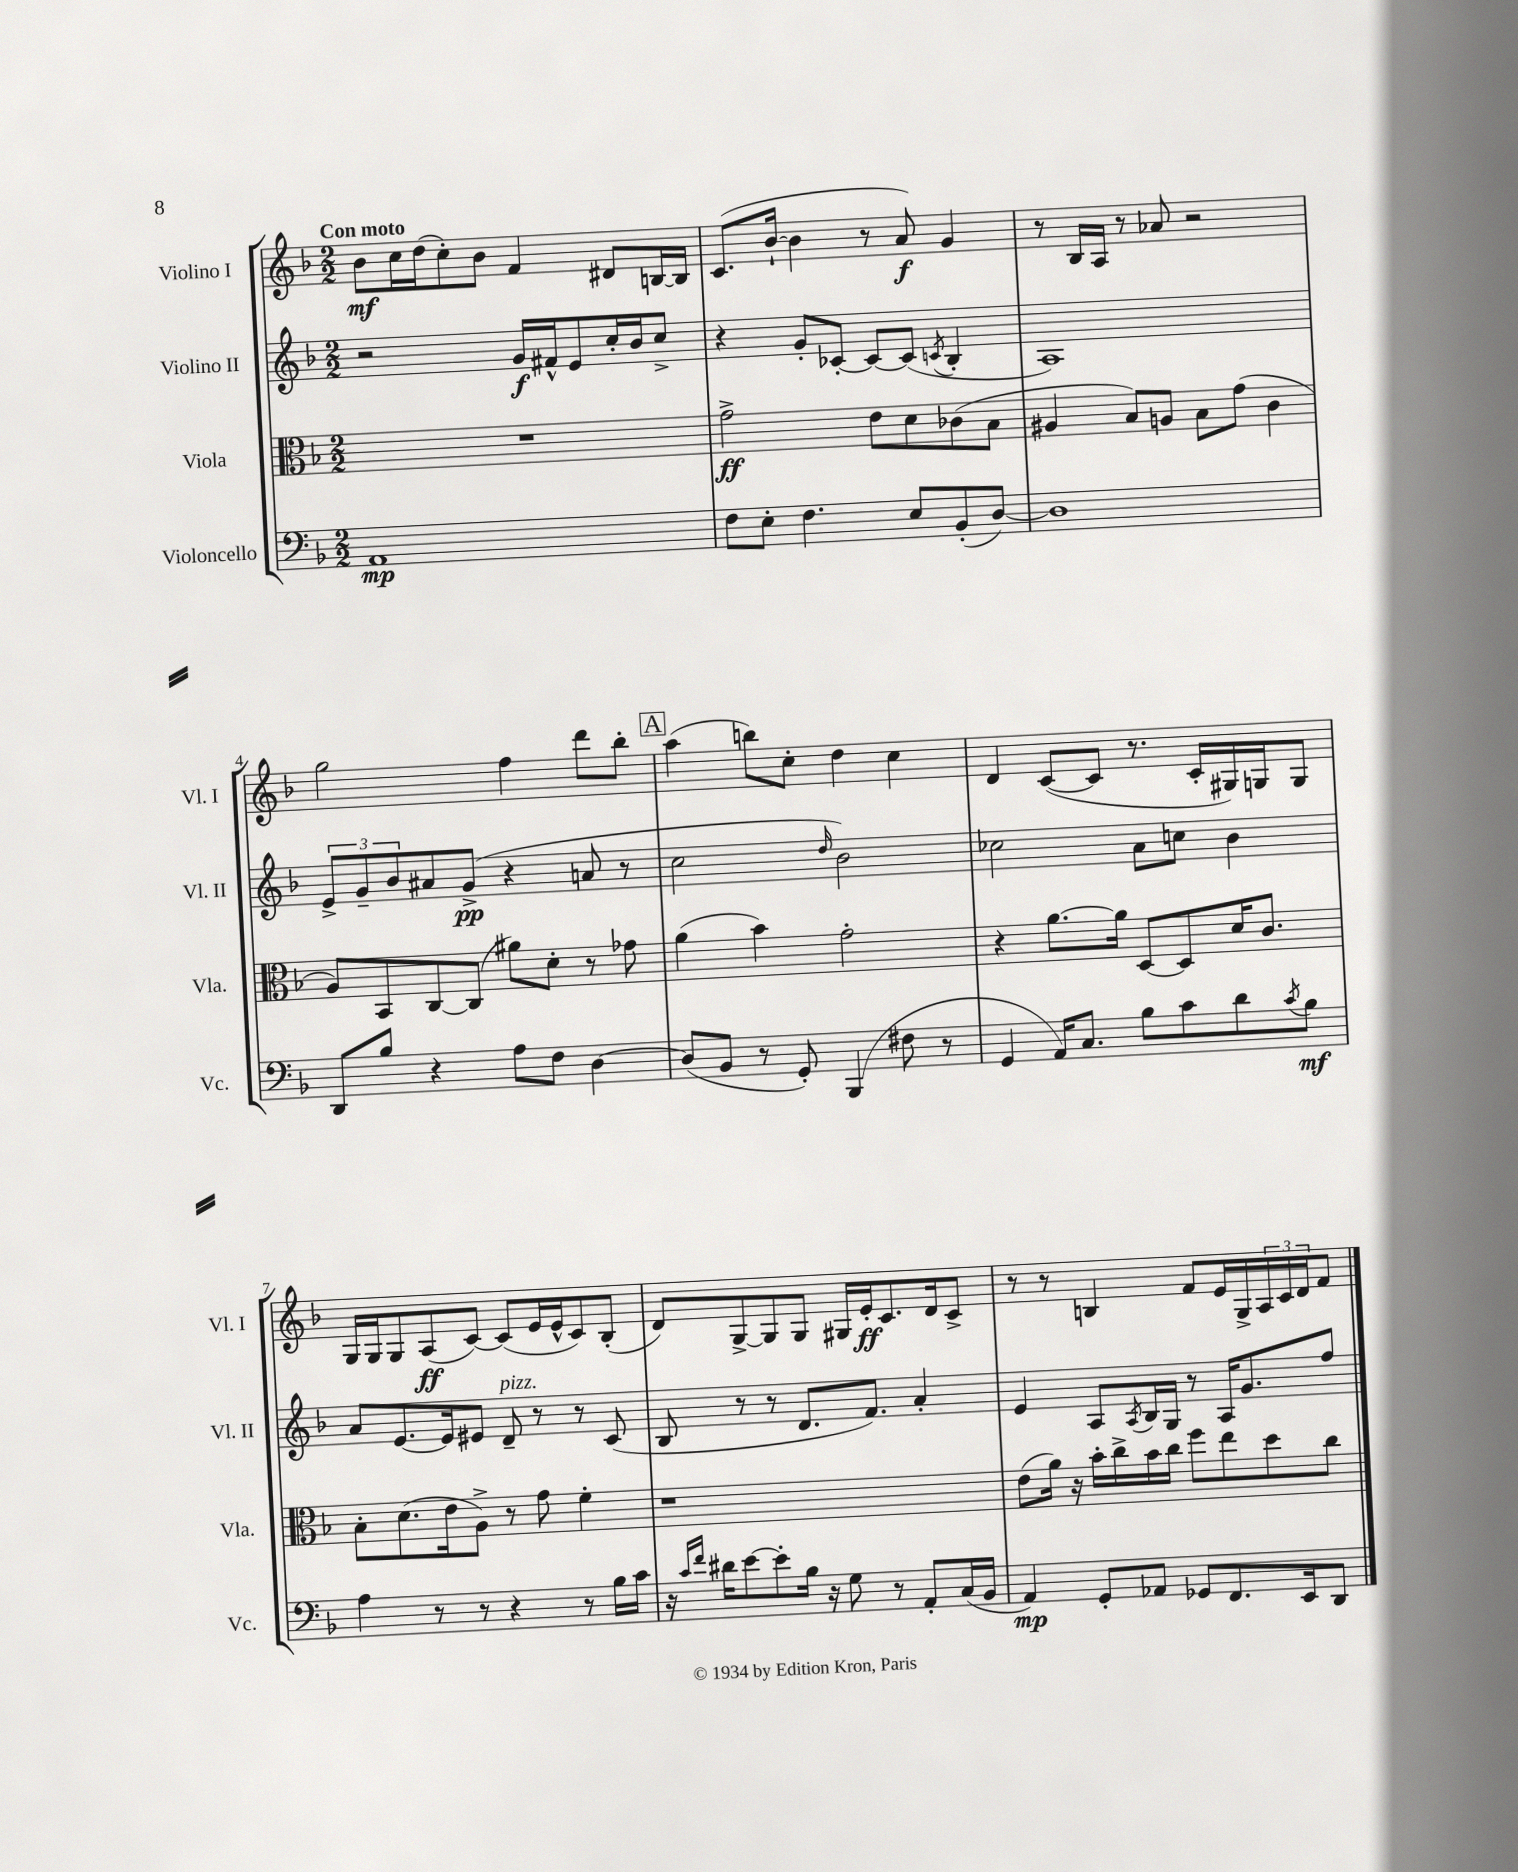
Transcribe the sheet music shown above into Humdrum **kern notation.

**kern	**kern	**kern	**kern
*staff4	*staff3	*staff2	*staff1
*clefF4	*clefC3	*clefG2	*clefG2
*k[b-]	*k[b-]	*k[b-]	*k[b-]
*M2/2	*M2/2	*M2/2	*M2/2
1AA	1r	2r	8b-
.	.	.	16cc
.	.	.	(16dd
.	.	.	8cc')
.	.	.	8b-
.	.	16g	4f
.	.	16f#^^	.
.	.	8e	.
.	.	16cc'	8d#
.	.	16b-	.
.	.	8cc^	[16B
.	.	.	16B]
=	=	=	=
8F	2g^	4r	(8.c
8E'	.	.	.
.	.	.	[16b-`
4.F	.	8g'	4b-]
.	.	[8c-'	.
.	8e	8c-_	8r
8E	8d	(8c-]	8a)
.	.	8qc	.
(8BB-'	(8c-	4B-'	4g
[8D)	8B-	.	.
=	=	=	=
1D]	4A#	1A)	8r
.	.	.	16B-
.	.	.	16A
.	8B-)	.	8r
.	8A	.	8a-
.	8B-	.	2r
.	(8g	.	.
.	4c	.	.
=	=	=	=
8DD	8A)	12e^	2gg
.	.	12g~	.
8B-	8BB-	.	.
.	.	12b-	.
4r	[8C	8a#	.
.	(8C]	(8g^	.
8A	8a#)	4r	4ff
8F	8d'	.	.
[4D	8r	8a	8ddd
.	8g-	8r	8bb-'
=	=	=	=
(8D]	(4a	2cc	(4aa
8BB-	.	.	.
8r	4b-)	.	8bb)
8GG')	.	.	8cc'
.	.	16qqdd	.
(4BBB-	2g'	2b-)	4dd
8F#	.	.	4cc
8r	.	.	.
=	=	=	=
4GG	4r	2cc-	4d
16AA)	[8.a	.	([8c
8.C	.	.	.
.	.	.	8c]
.	16a]	.	.
8B-	[8D	8a	8.r
8c	8D]	8cc	.
.	.	.	16c'
8d	16d	4b-	16G#)
.	8.c	.	16G
8qc	.	.	.
8B-	.	.	8G
=	=	=	=
4A	8B-'	8a	16G
.	.	.	16G
.	(8.d	[8.e	8G
8r	.	.	(8A
.	16e	16e]	.
8r	8A^)	8e#	[8c)
4r	8r	8d~	(8c]
.	8g	8r	16e
.	.	.	16e^^
8r	4f'	8r	8c)
16B-	.	(8c	(8B-'
16c	.	.	.
=	=	=	=
16r	1r	8B-	8d)
16qqc	.	.	.
16qqf	.	.	.
16d#	.	.	.
[8e	.	8r	[8G^
8e']	.	8r	8G]
16B-	.	8.d	8G
16r	.	.	.
8G	.	.	16G#
.	.	8.f)	16e'
8r	.	.	8.c
8AA'	.	4a'	.
.	.	.	16d
(16C	.	.	8c^
16BB-	.	.	.
=	=	=	=
4AA)	(8e	4e	8r
.	16a)	.	8r
.	16r	.	.
8GG'	16b-'	8A	4B
.	16cc^	.	.
.	.	8qA	.
8AA-	16b-	16B-	.
.	16cc	16G	.
8GG-	8ff	8r	8f
8.FF	8ee	16A	16e
.	.	8.g	16G^
.	8dd	.	24A
.	.	.	24c
16EE	.	.	.
.	.	.	24d
8DD	8cc	8ff	8f
==	==	==	==
*-	*-	*-	*-
